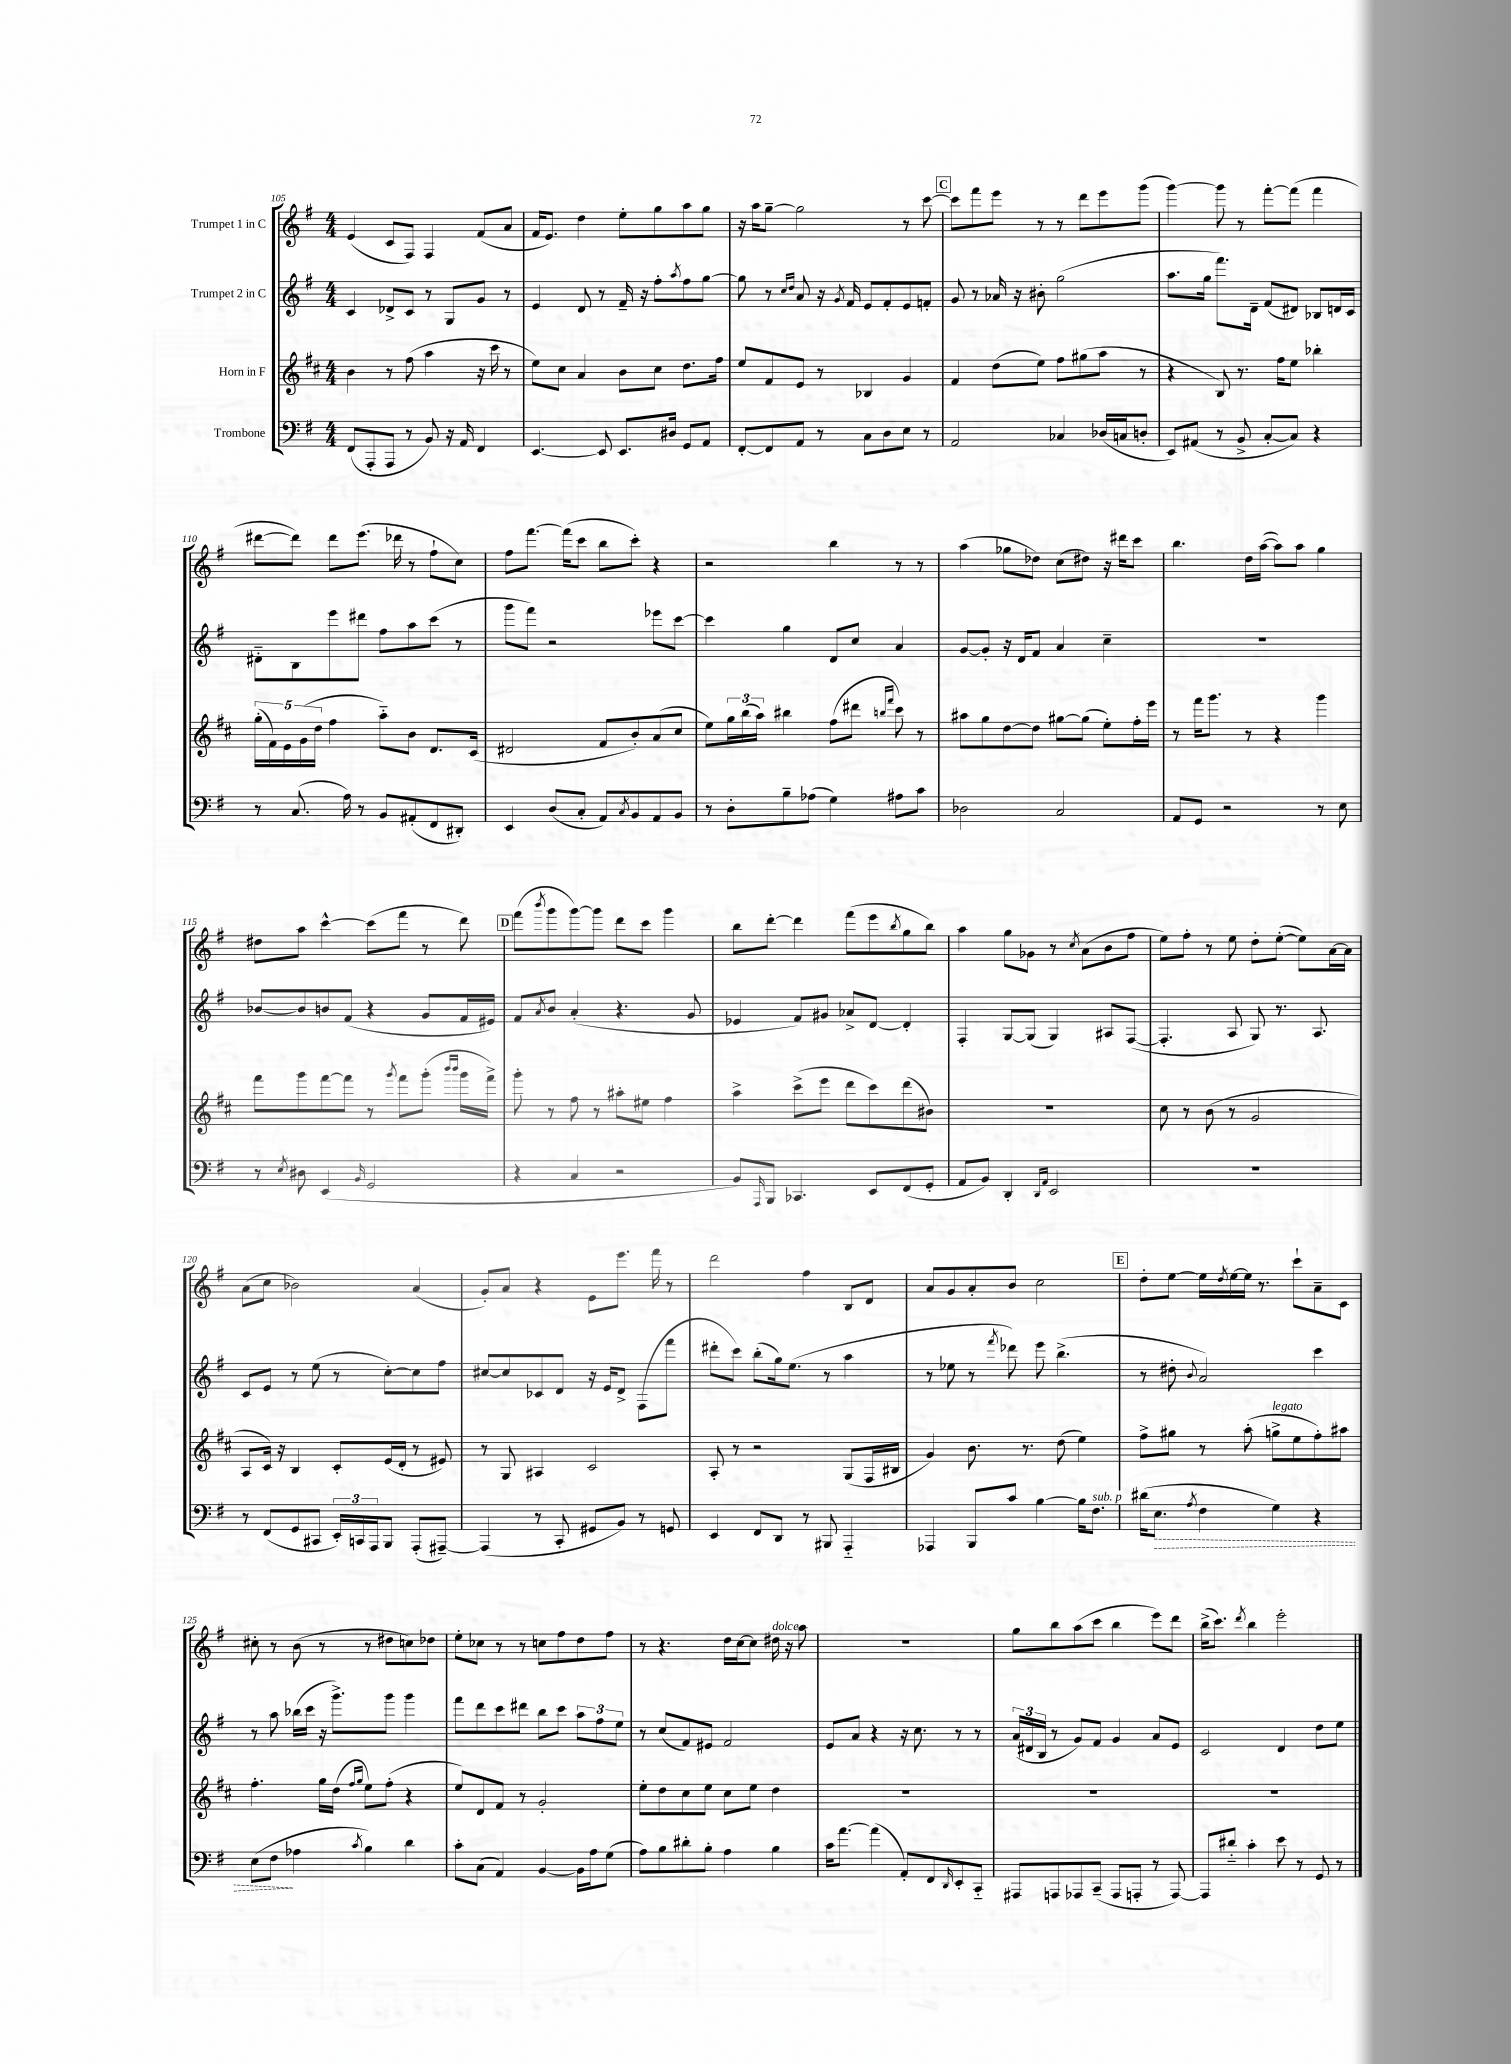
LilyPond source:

<<
\new StaffGroup <<
\new Staff = "s0" \with { instrumentName = "Trumpet 1 in C" } {
    \clef treble \key g \major \numericTimeSignature \time 4/4
    e'4( c'8 fis8) fis4 fis'8( a'8 |
    fis'16 e'8.) d''4 e''8-. g''8 a''8 g''8 |
    r16 a''16 g''8~-- g''2 r8 c'''8~ |
    \mark \markup { \box "C" } c'''8 fis'''8 e'''8 r8 r8 d'''8 e'''8 g'''8( |
    g'''4~) g'''8 r8 fis'''8~-. fis'''8( fis'''4 |
    dis'''8~ dis'''8) dis'''8 e'''8.( des'''16 r8 fis''8-! c''8) |
    fis''8 fis'''8.~ fis'''16( c'''8 b''8 c'''8-.) r4 |
    r2 b''4 r8 r8 |
    a''4( ges''8 des''8) c''8( dis''8) r16 dis'''16 c'''8 |
    b''4. d''16 a''16~( a''8) a''8 g''4 |
    dis''8 a''8 c'''4~-^ c'''8( fis'''8 r8 d'''8) |
    \mark \markup { \box "D" } fis'''8( \acciaccatura { b'''8 } g'''8 g'''8~) g'''8 d'''8 c'''8 g'''4 |
    b''8 d'''8~-. d'''4 fis'''8( e'''8 \acciaccatura { b''8 } g''8 b''8) |
    a''4 g''8 ges'8 r8 \acciaccatura { c''8 } a'8( b'8 fis''8 |
    e''8) fis''8-. r8 e''8 d''8-. e''8~-.( e''8) a'16~ a'16 |
    a'8( c''8 bes'2) a'4( |
    g'8-.) a'8 r4 e'8 e'''8. fis'''16 r8 |
    d'''2 fis''4 b8 d'8 |
    a'8 g'8 a'8-. b'8 c''2 |
    \mark \markup { \box "E" } d''8-. e''8~ e''16 \acciaccatura { d''8 } e''16~ e''16 r8. c'''8-! a'8-- c'8 |
    cis''8-. r8 b'8( r8 r8 dis''8 c''8) des''8 |
    e''8-. ces''8 r8 r8 c''8 fis''8 d''8 fis''8 |
    r8 r4. d''16 c''16~ c''8 dis''16^\markup { \italic "dolce" } r16 a''8 |
    R1 |
    g''8 b''8 a''8( c'''8 b''4 e'''8) d'''8 |
    b''16->( c'''8.) \acciaccatura { d'''8 } b''4 e'''2-. \bar "|." |
}
\new Staff = "s1" \with { instrumentName = "Trumpet 2 in C" } {
    \clef treble \key g \major \numericTimeSignature \time 4/4
    c'4 des'8-> c'8 r8 g8 g'8 r8 |
    e'4 d'8 r8 fis'16-- r16 fis''8-. \acciaccatura { a''8 } fis''8 g''8~ |
    g''8 r8 \grace { c''16 d''16 } a'8 r16 \acciaccatura { g'8 } fis'16 e'8 fis'8-. e'8 f'8-. |
    \mark \markup { \box "C" } g'8 r8 aes'16 r16 bis'8-. g''2( |
    a''8. g''16 fis'''8.) d'16-- fis'8( dis'8) bes8 d'16 c'16 |
    dis'8-_ b8 e'''8 dis'''8 fis''8 a''8 c'''8( r8 |
    g'''8 fis'''8) r2 ees'''8 c'''8~ |
    c'''4 g''4 d'8 c''8 a'4 |
    g'8~ g'8-. r16 d'16 fis'8 a'4 c''4-- |
    R1 |
    bes'8~ bes'8 b'8 fis'8( r4 g'8 fis'16 eis'16) |
    \mark \markup { \box "D" } fis'8 \acciaccatura { a'8 } b'8 a'4-.( r4. g'8 |
    ees'4 fis'8) gis'8 aes'8-> d'8~ d'4-. |
    fis4-. g8~ g8( g4) ais8 fis8~( |
    fis4.-. a8 g8) r8. a8. |
    c'8 e'8 r8 e''8( r8 c''8~-.) c''8 fis''8 |
    cis''8~ cis''8 ces'8 d'8 r16 e'16 d'8-> fis8( fis'''8 |
    dis'''8-. c'''8) b''8-.( g''16) e''8.( r8 a''4 |
    r8 ees''8 r8 \acciaccatura { fis'''8 } des'''8) e'''8 b''4.->( |
    \mark \markup { \box "E" } r8 dis''8-. \appoggiatura { b'8 } a'2) c'''4 |
    r8 a''8 bes''16( c'''16 r16 g'''8.->) g'''8 g'''4 |
    fis'''8 d'''8 c'''8 dis'''8 b''8 c'''8 \tuplet 3/2 { a''8 fis''8 e''8 } |
    r8 c''8( fis'8) eis'8 fis'2 |
    e'8 a'8 r4 r16 c''8. r8 r8 |
    \tuplet 3/2 { a'16( dis'16 b16 } r8 g'8) fis'8 g'4 a'8 e'8 |
    c'2 d'4 d''8 e''8 \bar "|." |
}
\new Staff = "s2" \with { instrumentName = "Horn in F" } {
    \clef treble \key d \major \numericTimeSignature \time 4/4
    b'4 r8 fis''8( a''4 r16 cis'''16 r8 |
    e''8) cis''8 a'4 b'8 cis''8 d''8. fis''16 |
    e''8 fis'8 e'8 r8 bes4 g'4 |
    \mark \markup { \box "C" } fis'4 d''8( e''8) fis''8 gis''8( a''8 r8 |
    r4 b8) r8. fis''16 e''8 bes''4-. |
    \tuplet 5/4 { g''16-.( fis'16) e'16 g'16( d''16 } fis''4 a''8-_) b'8 d'8. cis'16( |
    dis'2 fis'8 b'8-.) a'8( cis''8 |
    e''8) \tuplet 3/2 { g''16 b''16( a''16) } bis''4 fis''8( dis'''8 \grace { b''16 fis'''16 } cis'''8) r8 |
    ais''8 g''8 d''8~ d''8 gis''8~ gis''8( e''8-.) fis''16-. e'''16 |
    r8 fis'''16 g'''8. r8 r4 g'''4 |
    fis'''8 g'''8 fis'''8~ fis'''8 r8 \acciaccatura { g'''8 } fis'''8 g'''8-.( \grace { b'''16 b'''16 } g'''16 fis'''16->) |
    \mark \markup { \box "D" } g'''8-. r8 fis''8 r8 ais''8-. eis''8 fis''4 |
    a''4-> cis'''8->( e'''8 d'''8 cis'''8) d'''8( bis'8) |
    R1 |
    cis''8 r8 b'8( r8 g'2 |
    a8 cis'16) r16 b4 cis'8-. e'16( d'16-. r8 eis'8) |
    r8 g8 ais4 cis'2 |
    a8-. r8 r2 g8( fis16 bis16 |
    g'4) b'8. r8. d''8( e''4) |
    \mark \markup { \box "E" } fis''8-> gis''8 r8 a''8-.( g''8->^\markup { \italic "legato" } e''8 fis''8-.) ais''8 |
    fis''4.-. g''16 d''16( \grace { fis''16 g''16 } e''8) fis''8-.( r4 |
    e''8) d'8 fis'8 r8 g'2-. |
    e''8-. d''8 cis''8 e''8 cis''8 e''8 d''4 |
    R1 |
    R1 |
    R1 \bar "|." |
}
\new Staff = "s3" \with { instrumentName = "Trombone" } {
    \clef bass \key g \major \numericTimeSignature \time 4/4
    fis,8( a,,8-. a,,8 r8 b,8) r16 a,16 fis,4 |
    e,4.~ e,8 e,8. dis16 g,8 a,8 |
    fis,8~-. fis,8 a,8 r8 c8 d8 e8 r8 |
    \mark \markup { \box "C" } a,2 ces4 des16( c16 d8-. |
    e,8) ais,8( r8 b,8-> c8~-. c8) r4 |
    r8 c8.( a16) r8 b,8 ais,8-.( fis,8 dis,8-.) |
    e,4 d8( c8-. a,8) \acciaccatura { c8 } b,8 a,8 b,8 |
    r8 d8-. b8-- aes8( g4) ais8 c'8 |
    des2 c2 |
    a,8 g,8 r2 r8 e8 |
    r8 \acciaccatura { e8 } dis8 e,4( \grace { b,16 } g,2 |
    \mark \markup { \box "D" } r4 c4 r2 |
    b,8) \grace { a,,16 } b,,8 ces,4. e,8 fis,8( g,8-. |
    a,8 b,8) d,4-. \grace { d,16 a,16 } e,2 |
    R1 |
    r8 fis,8( g,8 cis,8 \tuplet 3/2 { e,16-.) c,16 a,,16 } b,,8 a,,8-.( ais,,8~--) |
    ais,,4( r8 c,8-. gis,8 b,8) r8 g,8 |
    e,4 fis,8 d,8 r8 bis,,8 a,,4-_ |
    aes,,4 b,,8 c'8 b4~ b16 fis8.^\markup { \italic "sub. p" } |
    \mark \markup { \box "E" } dis'16( \once \override Hairpin.style = #'dashed-line e8.\> \acciaccatura { a8 } fis4 g4) r4 |
    e8( fis8\! aes4 \acciaccatura { c'8 } b4) d'4 |
    c'8-. c8( a,4) b,4~ b,16 a16 g8( |
    a8) b8 dis'8-. b8-. a4 b4 |
    c'16 a'8.~ a'4( a,8-.) fis,8 \grace { d,16 } e,8-. c,8-_ |
    ais,,8 a,,8 aes,,8 c,8--( aes,,8 a,,8-. r8 a,,8~) |
    a,,8 dis'8-_ c'4-. e'8 r8 g,8 r8 \bar "|." |
}
>>
>>
\layout { \context { \Score currentBarNumber = #105 } }
